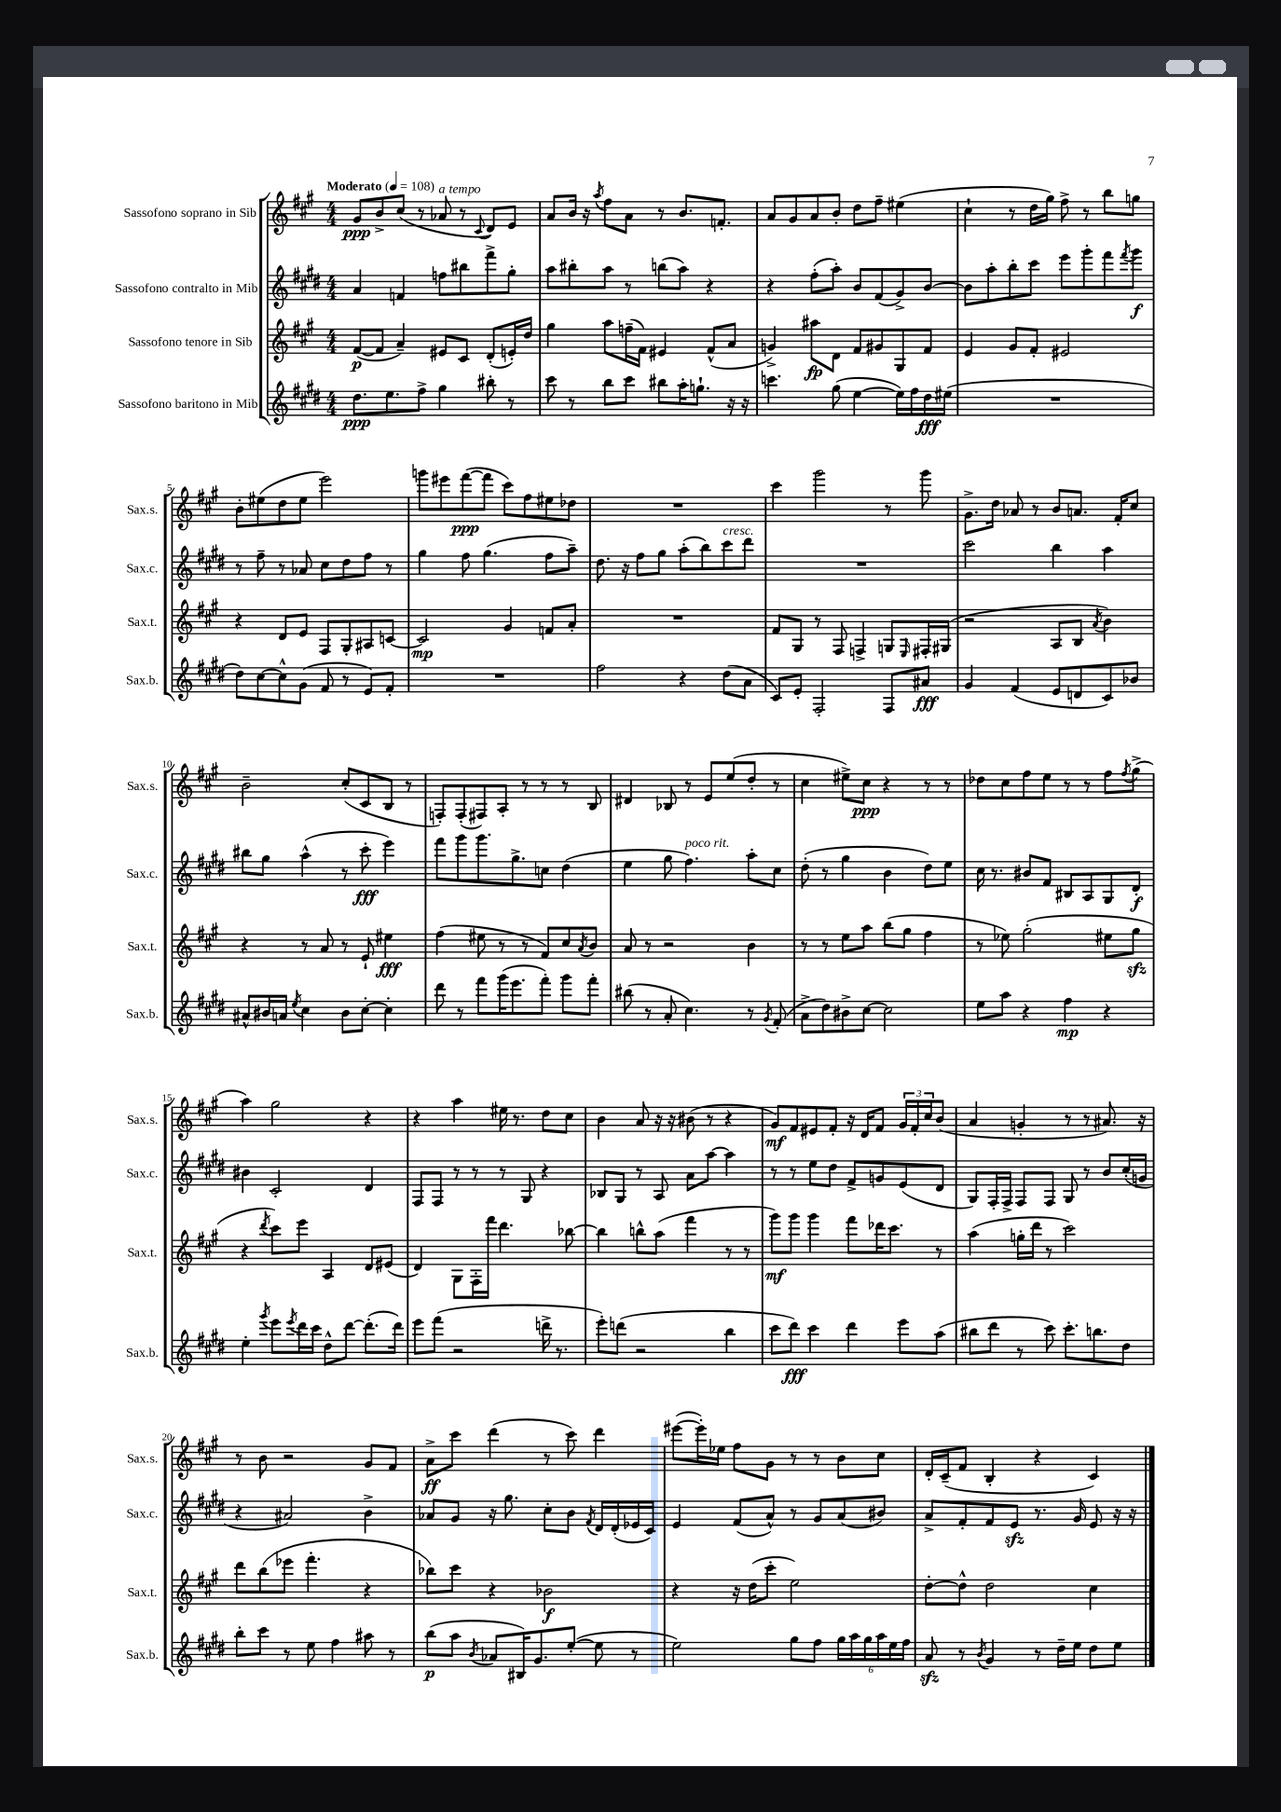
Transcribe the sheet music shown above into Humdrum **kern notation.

**kern	**kern	**kern	**kern
*staff4	*staff3	*staff2	*staff1
*clefG2	*clefG2	*clefG2	*clefG2
*k[f#c#g#d#]	*k[f#c#g#]	*k[f#c#g#d#]	*k[f#c#g#]
*M4/4	*M4/4	*M4/4	*M4/4
*MM108	*MM108	*MM108	*MM108
8.dd#	([8f#	4a	8g#
.	8f#]	.	8b^
8.ee	.	.	.
.	4a~)	4f	(8cc#
8ff#^	.	.	8r
4gg#	8e#	8ff	8a-
.	8c#	8bb#	8r
.	.	.	8qqc#
8bb#'	(8d'	8fff#^	8d)
8r	16e')	8gg#'	8e
.	16dd	.	.
=	=	=	=
8ccc#	4gg#	8aa	8a
8r	.	8bb#'	16b
.	.	.	16r
.	.	.	8qaa
8bb	8aa	8aa	8ff#
8ccc#	(16ff~	8r	8a
.	16f#)	.	.
8bb#	4e#	(8bb	8r
16aa'	.	8aa)	8.b
8.gg`	.	.	.
.	(8f#^^	4r	.
.	.	.	8.f'
16r	8a	.	.
16r	.	.	.
=	=	=	=
4.ccc	4g^)	4r	8a
.	.	.	8g#
.	8aa#	(8ff#'	8a
(8gg#	8d	8aa')	8b'
[4ee	8f#	8b	8dd
.	8g#	(8f#	8ff#~
16ee])	8G#	8g#^)	(4ee#
16ff#	.	.	.
16dd#	8f#	[8b	.
(16ee#	.	.	.
=	=	=	=
1r	4e	8b]	4cc#`
.	.	8aa'	.
.	8g#	8bb'	8r
.	8f#'	8ccc#	16dd
.	.	.	16gg#)
.	2e#	8eee	8ff#^
.	.	8ggg#'	8r
.	.	8fff#	8bb
.	.	8qfff#	.
.	.	8ggg#	8gg
=	=	=	=
8dd#)	4r	8r	8b'
[8cc#	.	8ff#~	(8ee#
8cc#^^]	8d	8r	8dd
(8g#	8e	8a-	8ee#
8f#	8F#	8cc#	2eee)
8r	8G#'	8dd#	.
8e)	8A#	8ff#	.
8f#'	[8c	8r	.
=	=	=	=
1r	2c]	4gg#	8ggg
.	.	.	8eee#
.	.	8ff#	([8fff#
.	.	(4.gg#	8fff#]
.	4g#	.	8ccc#)
.	.	.	8ff#
.	8f	8ff#	8ee#
.	8a'	8aa~)	8dd-
=	=	=	=
2ff#	1r	8.dd#	1r
.	.	16r	.
.	.	8ff#	.
.	.	8gg#	.
4r	.	(8aa'	.
.	.	8bb)	.
(8dd#	.	8ccc#	.
8a	.	8ddd#	.
=	=	=	=
8c#)	8f#	1r	4ccc#
8e'	8G#	.	.
2F#'	8r	.	2ggg#
.	8F#	.	.
.	4F^	.	.
8F#	8G	.	8r
.	16qqE	.	.
8a#	16F#'	.	8ggg#
.	(16G#	.	.
=	=	=	=
4g#	2r	2ccc#	8.g#^
.	.	.	16dd
(4f#	.	.	8a-
.	.	.	8r
8e	8A	4bb	8b
8d	8B	.	8.a
.	8qa	.	.
8c#)	4b)	4aa	.
.	.	.	16f#'
8b-	.	.	8cc#
=	=	=	=
8a#^^	4r	8bb#	2b~
16b#	.	8gg#	.
16a	.	.	.
8qee	.	.	.
4cc#	8r	(4aa^^	.
.	8a	.	.
8b#	8r	8r	(8cc#'
[8cc#'	8e`	8ccc#'	8c#
4cc#']	4ee#	4eee)	8B
.	.	.	8r
=	=	=	=
8ddd#	(4ff#	8fff#	8F')
8r	.	8ggg#	(8F'
8fff#	8ee#	8.ggg#	8F#)
(16ggg#	8r	.	8A'
8.eee	.	8.gg#^	.
.	8r	.	8r
8fff#')	8f#)	8cc	8r
8ggg#	8cc#	(4dd#	8r
.	8qa	.	.
8fff#'	8b	.	8B
=	=	=	=
(8bb#	8a	4ee	4d#
8r	8r	.	.
8a'	2r	8gg#	8B-
4.cc#)	.	4.ff#)	8r
.	.	.	8e
.	.	.	(8ee
8r	4b	8aa'	8dd'
8qg#	.	.	.
(8f#'	.	8cc#	8r
=	=	=	=
8a^	8r	(8dd#'	4cc#
8dd#)	8r	8r	.
8b#^	8ee	4gg#	8ee#^)
[8cc#	8aa	.	8cc#
2cc#]	(8bb	4b	4r
.	8gg#	.	.
.	4ff#	8dd#)	8r
.	.	8ee	8r
=	=	=	=
8ee	8r	16cc#	8dd-
.	.	8.r	.
8aa	8ee-)	.	8cc#
4r	(2gg#'	8b#	8ff#
.	.	8f#	8ee
4ff#	.	8B#	8r
.	.	8A	8r
4r	8ee#	8G#	8ff#
.	.	.	8qff#
.	8gg#	8d#'	(8gg#^
=	=	=	=
4ee'	4r	4b#	4aa)
8qggg#	8qddd	.	.
8eee	8ccc#)	2c#'	2gg#
8qeee	.	.	.
16ddd#	8eee	.	.
16ccc#	.	.	.
8dd#^^	4A	.	.
[8ddd#	.	.	.
(8.ddd#']	8d	4d#	4r
.	(8e#	.	.
16ddd#)	.	.	.
=	=	=	=
8eee	4d)	8F#	4r
(8fff#	.	8F#	.
2r	8G#	8r	4aa
.	16F#'	8r	.
.	16fff#	.	.
.	4.ddd	8r	16ee#
.	.	.	8.r
.	.	8G#	.
16ddd^	.	4r	8dd
8.r	.	.	.
.	[8bb-	.	8cc#
=	=	=	=
8eee')	4bb-]	8B-	4b
(8ddd	.	8G#	.
2r	8bb^^	8r	8a
.	(8aa	8A	16r
.	.	.	16r
.	4fff#	8a	(8b#
.	.	[8aa	8r
4bb	8r	4aa]	4r
.	8r	.	.
=	=	=	=
8ccc#	8ggg#)	8r	8g#)
8ddd#)	8ggg#	8r	8f#
4ccc#	4ggg#	8ee	8e#
.	.	8dd#	8f#'
4ddd#	8fff#	8f#^	16r
.	.	.	16d
.	16ddd-	8g	8f#
.	8.ccc#	.	.
8eee	.	(8e	24g#
.	.	.	24f#'
.	.	.	24cc#
(8aa	8r	8d#	(8b
=	=	=	=
8bb#	(4aa	8G#)	4a
8ddd#	.	16F#'	.
.	.	16F#^	.
8r	16gg'	8F#	4g'
.	16ddd	.	.
8ccc#)	8r	8F#	.
8.ccc#'	2ccc#)	8G#	8r
.	.	8r	8r
8.bb	.	.	.
.	.	8b	8.a#)
8dd#	.	(16cc#'	.
.	.	16g	16r
=	=	=	=
8bb'	8ddd	4r	8r
8ccc#	(8bb	.	8b
8r	8eee-	2a#)	2r
8ee	4.fff#'	.	.
4ff#	.	.	.
8aa#	4r	4b^	8g#
8r	.	.	8f#
=	=	=	=
(8bb	8bb-)	8a-	8a^
8aa	8ccc#	8g#	8ccc#
8qb	.	.	.
8a-	4r	16r	(4ddd
.	.	8.gg#	.
16B#)	.	.	.
8.g#	.	.	.
.	2b-	8cc#'	8r
([8ee'	.	8b	8ccc#)
.	.	8qf#	.
8ee]	.	16d#	4ddd
.	.	(16d#'	.
8r	.	16e-	.
.	.	16c#)	.
=	=	=	=
2ee)	4r	4e	([8eee#
.	.	.	16eee#'])
.	.	.	16ee-
.	16r	(8f#	8ff#
.	(16dd	.	.
.	8ccc#'	8a^^)	8g#
8gg#	2ee)	8r	8r
8ff#	.	8g#	8r
24gg#	.	(8a	8b
24aa	.	.	.
24gg#	.	.	.
24aa	.	8b#)	8cc#
24ee	.	.	.
24ff#	.	.	.
=	=	=	=
8a	[8dd'	8a^	16d'
.	.	.	(16c#~
8r	8dd^^]	8f#'	8f#
8qb	.	.	.
4g#	2dd	8f#	4B'
.	.	8e	.
8r	.	8.r	4r
16dd#~	.	.	.
16ee	.	16g#	.
8dd#	4cc#	8e	4c#)
8ee	.	16r	.
.	.	16r	.
==	==	==	==
*-	*-	*-	*-
